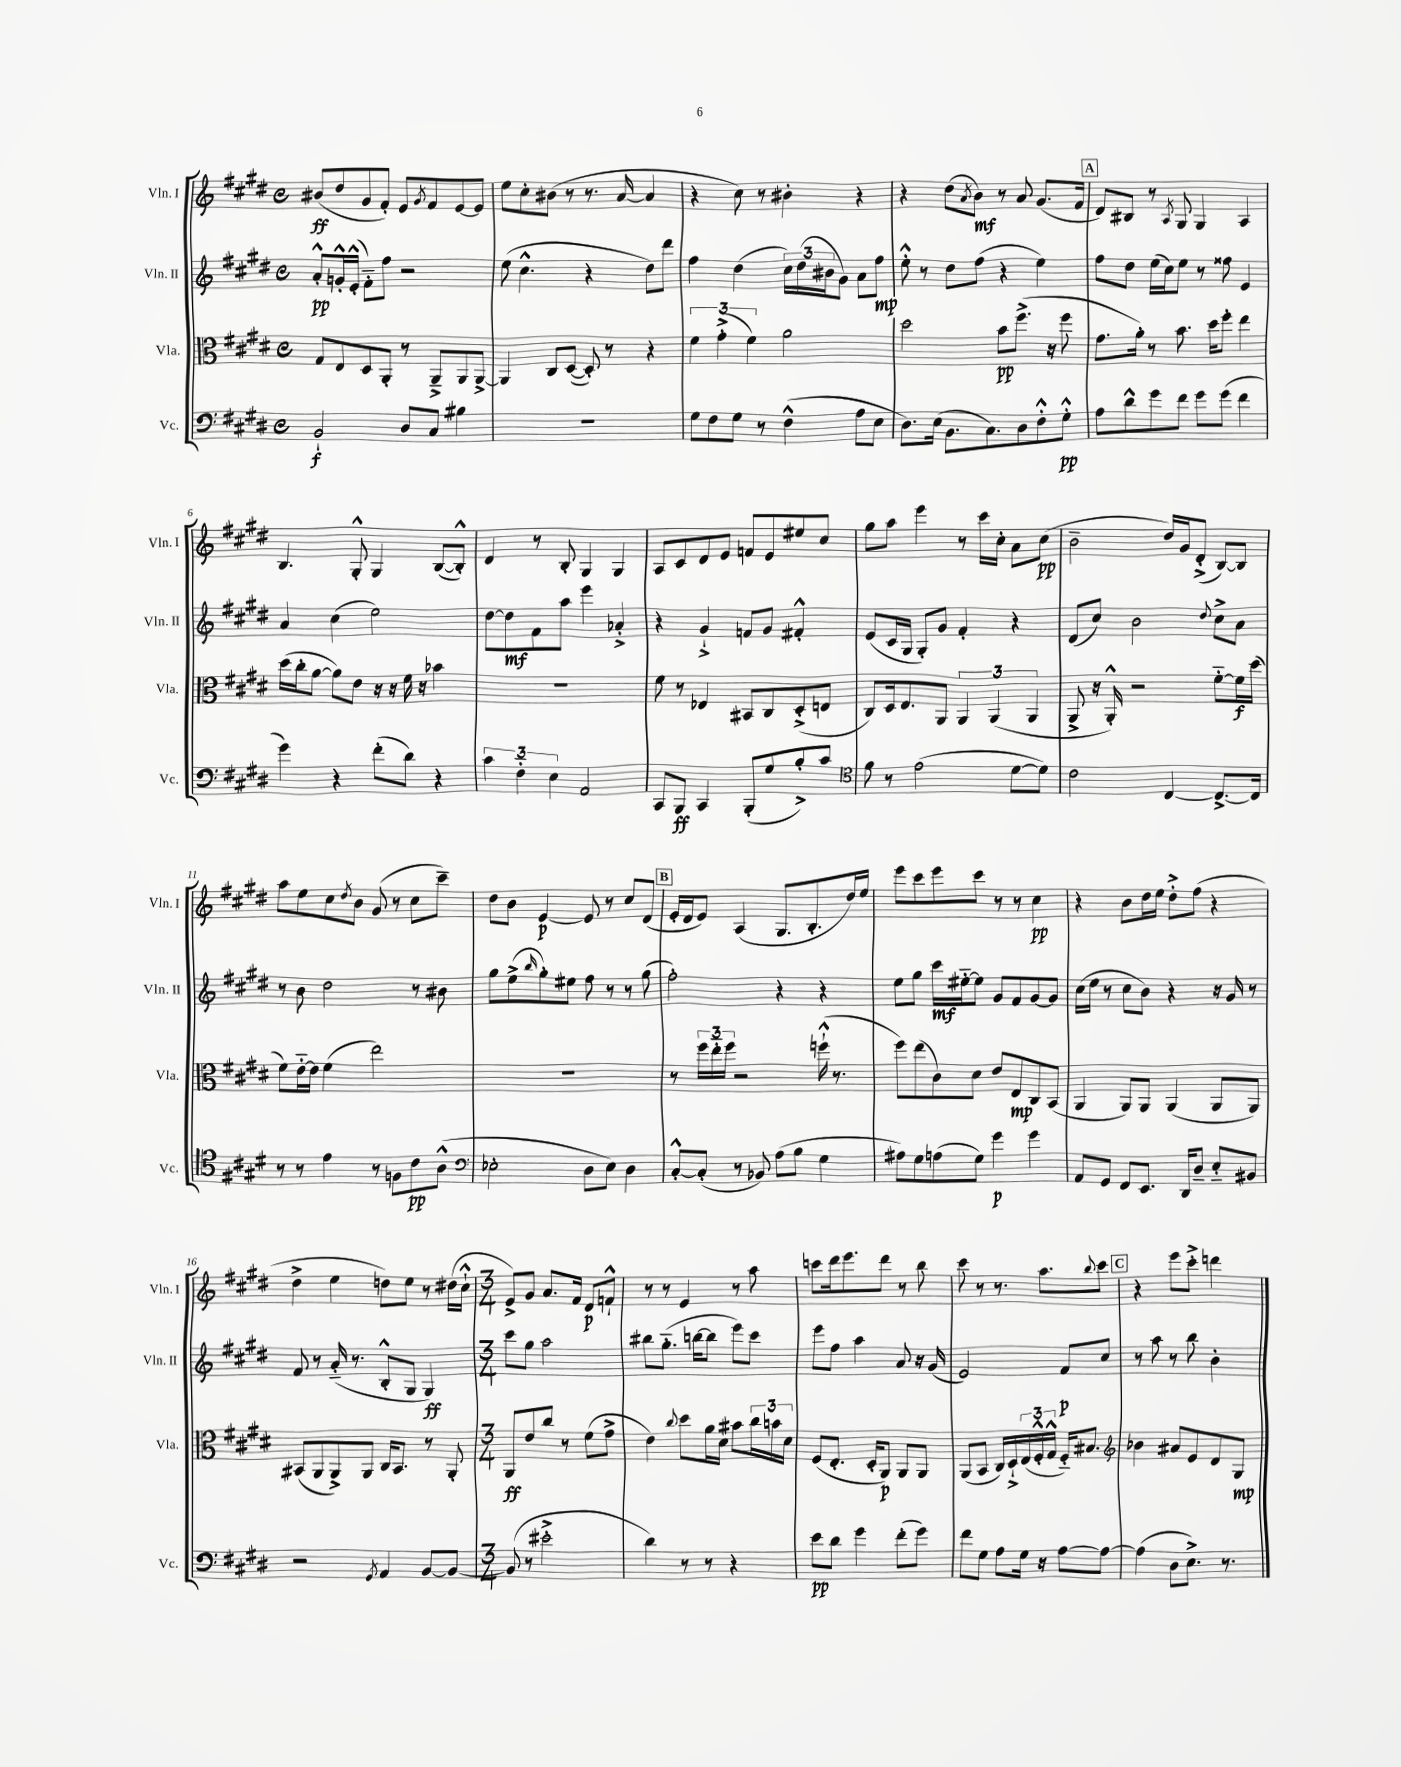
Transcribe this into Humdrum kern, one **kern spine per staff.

**kern	**dynam	**kern	**dynam	**kern	**dynam	**kern	**dynam
*part4	*part4	*part3	*part3	*part2	*part2	*part1	*part1
*staff4	*staff4	*staff3	*staff3	*staff2	*staff2	*staff1	*staff1
*I"Vc.	*	*I"Vla.	*	*I"Vln. II	*	*I"Vln. I	*
*I'Vc.	*	*I'Vla.	*	*I'Vln. II	*	*I'Vln. I	*
*clefF4	*	*clefC3	*	*clefG2	*	*clefG2	*
*k[f#c#g#d#]	*	*k[f#c#g#d#]	*	*k[f#c#g#d#]	*	*k[f#c#g#d#]	*
*M4/4	*	*M4/4	*	*M4/4	*	*M4/4	*
*met(c)	*	*met(c)	*	*met(c)	*	*met(c)	*
=1	=1	=1	=1	=1	=1	=1	=1
2BB`/	f	8G#/L	.	8a'^^/L	pp	(8b#X/L	ff
.	.	8E/	.	16gn'^^/L	.	8dd#/	.
.	.	.	.	(16e'^^/JJ	.	.	.
.	.	8D#/	.	8f#\L)	.	8g#/	.
.	.	8AA'/J	.	8ff#\J	.	8f#'/J)	.
8D#/L	.	8r	.	2r	.	8e/L	.
.	.	.	.	.	.	8qg#/	.
8C#/J	.	8AA~^/L	.	.	.	8f#/	.
4B#X\	.	8AA/	.	.	.	[8e/	.
.	.	[8AA^/J	.	.	.	8e/J]	.
=2	=2	=2	=2	=2	=2	=2	=2
1r	.	4AA/]	.	(8ee\	.	8ee\L	.
.	.	.	.	4.cc#^^\	.	8cc#'\	.
.	.	8C#/L	.	.	.	(8b#X\J	.
.	.	([8D#/J	.	.	.	8r	.
.	.	8D#'/])	.	4r	.	8.r	.
.	.	8r	.	.	.	.	.
.	.	.	.	.	.	[16a/	.
.	.	4r	.	8dd#\L)	.	4a/]	.
.	.	.	.	8ddd#\J	.	.	.
=3	=3	=3	=3	=3	=3	=3	=3
8G#\L	.	6f#\	.	4ff#\	.	4r	.
8F#\	.	.	.	.	.	.	.
.	.	(6g#'^\	.	.	.	.	.
8G#\J	.	.	.	(4dd#\	.	8cc#\)	.
.	.	6f#\)	.	.	.	.	.
8r	.	.	.	.	.	8r	.
(4F#^^\	.	2a\	.	24cc#\LL)	.	4b#X'\	.
.	.	.	.	(24dd#\	.	.	.
.	.	.	.	24b#X\J	.	.	.
.	.	.	.	8g#\J)	.	.	.
8A\L	.	.	.	8a\L	.	4r	.
8E\J	.	.	.	8ff#\J	mp	.	.
=4	=4	=4	=4	=4	=4	=4	=4
8.D#\L)	.	2dd#\	.	8ee'^^\	.	4r	.
.	.	.	.	8r	.	.	.
(16E\Jk	.	.	.	.	.	.	.
8.BB\L	.	.	.	8dd#\L	.	(8dd#\L	.
.	.	.	.	.	.	8qa/	.
.	.	.	.	(8ff#\J	.	8b\J)	mf
8.C#\)	.	.	.	.	.	.	.
.	.	8b\L	pp	4r	.	8r	.
8D#\	.	(8.ff#^\J	.	.	.	8a/	.
8F#'^^\	.	.	.	4ee\)	.	(8.g#/L	.
.	.	16r	.	.	.	.	.
8G#'^^\J	pp	8ff#\	.	.	.	.	.
.	.	.	.	.	.	16f#/Jk	.
!!LO:REH:place=s1:t=A
=5	=5	=5	=5	=5	=5	=5	=5
8A\L	.	8.g#\L	.	8ff#\L	.	8d#/L)	.
8d#^^\	.	.	.	8dd#\J	.	8B#X/J	.
.	.	16a'\Jk)	.	.	.	.	.
8g#\	.	8r	.	(16ee\LL	.	8r	.
.	.	.	.	16cc#\J)	.	.	.
.	.	.	.	.	.	8qA/	.
8f#\J	.	8.b\	.	8ee\J	.	8G#/	.
8g#\L	.	.	.	8r	.	4G#/	.
.	.	16dd#\KL	.	.	.	.	.
(8g#\J	.	8ff#'\J	.	8ff##X\	.	.	.
4f#\	.	4ee\	.	4e/	.	4A/	.
!!LO:LB:g=z
=6	=6	=6	=6	=6	=6	=6	=6
4g#\)	.	(16dd#\LL	.	4a/	.	4.B/	.
.	.	16cc#'\J	.	.	.	.	.
.	.	[8a\J	.	.	.	.	.
4r	.	8a\L])	.	(4cc#\	.	.	.
.	.	8e\J	.	.	.	8G#'^^/	.
(8f#'\L	.	16r	.	2ee\)	.	4G#/	.
.	.	16r	.	.	.	.	.
8d#\J)	.	16f#\	.	.	.	.	.
.	.	16r	.	.	.	.	.
4r	.	4b-X\	.	.	.	([8B/L	.
.	.	.	.	.	.	8B'^^/J])	.
=7	=7	=7	=7	=7	=7	=7	=7
6c#\	.	1r	.	[8dd#\L	.	4d#/	.
.	.	.	.	8dd#\]	mf	.	.
6F#\	.	.	.	.	.	.	.
.	.	.	.	8f#\	.	8r	.
6E\	.	.	.	.	.	.	.
.	.	.	.	8aa\J	.	8B'/	.
2AA/	.	.	.	4eee\	.	4G#/	.
.	.	.	.	4a-X'^/	.	4G#/	.
=8	=8	=8	=8	=8	=8	=8	=8
8CC#/L	.	8f#\	.	4r	.	8A/L	.
8BBB/J	ff	8r	.	.	.	8c#/	.
4CC#/	.	4E-X/	.	4g#`^/	.	8d#/	.
.	.	.	.	.	.	8e/J	.
(8BBB'/L	.	8BB#X/L	.	8fn/L	.	8fn/L	.
8G#/	.	8C#/	.	8g#/J	.	8e/	.
8B'^/)	.	(8D#'^/	.	4f#X'^^/	.	8ee#X/	.
8c#/J	.	8En/J	.	.	.	8cc#/J	.
=9	=9	=9	=9	=9	=9	=9	=9
*clefC4	*	*	*	*	*	*	*
8f#\	.	8C#/L)	.	(8e/L	.	8gg#\L	.
8r	.	16D#/k	.	16c#/L	.	8aa\J	.
.	.	8.E/	.	16G#/JJ	.	.	.
(2e\	.	.	.	8G#'/L)	.	4eee\	.
.	.	8AA/J	.	8g#/J	.	.	.
.	.	6AA/	.	4f#'/	.	8r	.
.	.	.	.	.	.	16ccc#\LL	.
.	.	(6AA/	.	.	.	.	.
.	.	.	.	.	.	16cc#'\JJ	.
[8d#\L	.	.	.	4r	.	8a\L	.
.	.	6AA/	.	.	.	.	.
8d#\J])	.	.	.	.	.	(8cc#\J	pp
=10	=10	=10	=10	=10	=10	=10	=10
2c#\	.	8AA^/	.	(8d#/L	.	2b~\	.
.	.	16r	.	8cc#/J)	.	.	.
.	.	16AA'^^/)	.	.	.	.	.
.	.	2r	.	2b\	.	.	.
[4C#/	.	.	.	.	.	16dd#/LL)	.
.	.	.	.	.	.	16g#/J	.
.	.	.	.	.	.	(8d#'^/J	.
.	.	.	.	8qqdd#/	.	.	.
8.C#^/L_	.	[8f#\L	.	8cc#^\L	.	[8B/L)	.
.	.	16f#\L]	f	8a\J	.	8B/J]	.
16C#/Jk]	.	(16dd#\JJ	.	.	.	.	.
!!LO:LB:g=z
=11	=11	=11	=11	=11	=11	=11	=11
8r	.	8f#\L)	.	8r	.	8aa\L	.
8r	.	[16e\L	.	8b\	.	8ee\	.
.	.	16e\JJ]	.	.	.	.	.
4e\	.	(4f#\	.	2dd#\	.	8cc#\	.
.	.	.	.	.	.	8qdd#/	.
.	.	.	.	.	.	8b\J	.
8r	.	2ee\)	.	.	.	(8g#/	.
8Fn\L	.	.	.	.	.	8r	.
8c#\	pp	.	.	8r	.	8cc#\L	.
(8A^^\J	.	.	.	8b#X\	.	8ccc#~\J)	.
=12	=12	=12	=12	=12	=12	=12	=12
*clefF4	*	*	*	*	*	*	*
2E-X'\	.	1r	.	8gg#\L	.	8dd#\L	.
.	.	.	.	(8ee^\	.	8b\J	.
.	.	.	.	16qqbb/	.	.	.
.	.	.	.	8gg#'\)	.	[4e/	p
.	.	.	.	8ee#X\J	.	.	.
8D#\L	.	.	.	8ff#\	.	8e/]	.
8E-\J)	.	.	.	8r	.	8r	.
4D#\	.	.	.	8r	.	8cc#/L	.
.	.	.	.	(8gg#\	.	(8d#/J	.
!!LO:REH:place=s1:t=B
=13	=13	=13	=13	=13	=13	=13	=13
[8C#'^^/L	.	8r	.	2ff#'\)	.	16e'/LL	.
.	.	.	.	.	.	16d#/J	.
(8C#'/J]	.	24ff#\LL	.	.	.	8e/J)	.
.	.	24ee\	.	.	.	.	.
.	.	24ff#\JJ	.	.	.	.	.
8r	.	2r	.	.	.	(4A/	.
8BB-X/)	.	.	.	.	.	.	.
(8A\L	.	.	.	4r	.	8.G#/L	.
8B\J	.	.	.	.	.	.	.
.	.	.	.	.	.	8.B'/	.
4G#\	.	(16ffn`^^\	.	4r	.	.	.
.	.	8.r	.	.	.	.	.
.	.	.	.	.	.	16dd#/L)	.
.	.	.	.	.	.	16ee/JJ	.
=14	=14	=14	=14	=14	=14	=14	=14
8A#X\L)	.	8ff#\L)	.	8ee\L	.	8eee\L	.
8G#\	.	(8ee\	.	8gg#\J	.	8ccc#\	.
(8An\	.	8c#\)	.	16ccc#\LL	mf	8eee\	.
.	.	.	.	[16ee#X\J	.	.	.
8G#\J)	.	8d#\J	.	8ee#\J]	.	8ccc#\J	.
4g#\	p	8e/L	.	8g#/L	.	8r	.
.	.	8E/	mp	8f#/	.	8r	.
4g#\	.	8C#/	.	[8g#/	.	4cc#\	pp
.	.	(8BB/J	.	8g#/J]	.	.	.
=15	=15	=15	=15	=15	=15	=15	=15
8AA/L	.	4AA/	.	(16cc#\LL	.	4r	.
.	.	.	.	16ee\JJ	.	.	.
8GG#/J	.	.	.	8r	.	.	.
8FF#/L	.	8AA/L)	.	8cc#\L	.	8b\L	.
8.EE/J	.	8AA/J	.	8b\J)	.	16dd#\L	.
.	.	.	.	.	.	16ee\JJ	.
.	.	(4AA/	.	4r	.	8dd#'^\L	.
16DD#/KL	.	.	.	.	.	.	.
8D#~/J	.	.	.	.	.	(8ff#\J	.
8E/L	.	8AA/L	.	16r	.	4r	.
.	.	.	.	16g#/	.	.	.
8BB#X/J	.	8AA/J)	.	8r	.	.	.
!!LO:LB:g=z
=16	=16	=16	=16	=16	=16	=16	=16
2r	.	(8BB#X/L	.	8f#/	.	4dd#^\	.
.	.	8AA/	.	8r	.	.	.
.	.	8AA^/)	.	(16a/	.	4ee\	.
.	.	.	.	8.r	.	.	.
.	.	8AA/J	.	.	.	.	.
8qGG#/	.	.	.	.	.	.	.
4AA/	.	16C#/KL	.	8B'^^/L	.	8ddn\L)	.
.	.	8.BB#/J	.	.	.	.	.
.	.	.	.	8G#/J	.	8ee\J	.
[8BB/L	.	8r	.	4G#/)	ff	8r	.
8BB/J_	.	8AA'/	.	.	.	(16dd#X\LL	.
.	.	.	.	.	.	16cc#`^^\JJ	.
=17	=17	=17	=17	=17	=17	=17	=17
*M3/4	*	*M3/4	*	*M3/4	*	*M3/4	*
(8BB/]	.	8AA/L	ff	8ccc#\L	.	8e^/L)	.
8r	.	8e/	.	8gg#\J	.	8g#/J	.
2e#X'^\	.	8cc#/J	.	2aa\	.	8.a/L	.
.	.	8r	.	.	.	.	.
.	.	.	.	.	.	16f#/Jk	.
.	.	(8f#\L	.	.	.	8d#/L	p
.	.	8g#^\J	.	.	.	8fn`^^/J	.
=18	=18	=18	=18	=18	=18	=18	=18
4d#\)	.	4e\)	.	8bb#X\L	.	8r	.
.	.	.	.	(8.gg#\J	.	8r	.
.	.	8qqcc#/	.	.	.	.	.
8r	.	8dd#\L	.	.	.	4e/	.
.	.	.	.	[16bbn\KL	.	.	.
8r	.	16a\L	.	8bb\J]	.	.	.
.	.	16d#\JJ	.	.	.	.	.
4r	.	8b#X\L	.	8eee\L)	.	8r	.
.	.	24cc#\L	.	8ccc#\J	.	8aa\	.
.	.	24bn\	.	.	.	.	.
.	.	24d#\JJ	.	.	.	.	.
=19	=19	=19	=19	=19	=19	=19	=19
8e\L	pp	(8F#/L	.	8eee\L	.	8cccn\L	.
8d#\J	.	8.E'/J	.	8ff#\J	.	16ddd#\k	.
.	.	.	.	.	.	8.eee\	.
4g#\	.	.	.	4aa\	.	.	.
.	.	16D#'/KL	.	.	.	.	.
.	.	8AA/J)	p	.	.	8ddd#\J	.
(8f#'\L	.	8AA/L	.	8a/	.	8r	.
8g#\J)	.	8AA/J	.	16r	.	8bb\	.
.	.	.	.	(16g#/	.	.	.
=20	=20	=20	=20	=20	=20	=20	=20
8f#\L	.	(8AA/L	.	2e/)	.	8ccc#\	.
8G#\J	.	8BB/J	.	.	.	8r	.
8A\L	.	16C#/LL)	.	.	.	8.r	.
.	.	16D#`^/	.	.	.	.	.
16G#\Jk	.	(24E/	.	.	.	.	.
.	.	24F#'^^/	.	.	.	.	.
16r	.	.	.	.	.	8.aa\L	.
.	.	24G#^^/JJ	.	.	.	.	.
[8A\L	.	16F#/KL)	.	8f#/L	p	.	.
.	.	8.B#X/J	.	.	.	.	.
.	.	.	.	.	.	8qqbb/	.
8A\J_	.	.	.	8cc#/J	.	8ccc#\J	.
!!LO:REH:place=s1:t=C
=21	=21	=21	=21	=21	=21	=21	=21
*	*	*clefG2	*	*	*	*	*
(4A\]	.	4b-X\	.	8r	.	4r	.
.	.	.	.	8aa\	.	.	.
8D#\L	.	8a#X/L	.	8r	.	8eee\L	.
8.E^\J)	.	8e/	.	8bb\	.	8ccc#'^\J	.
.	.	8d#/	.	4b'\	.	4dddn\	.
8.r	.	.	.	.	.	.	.
.	.	8G#/J	mp	.	.	.	.
==	==	==	==	==	==	==	==
*-	*-	*-	*-	*-	*-	*-	*-
